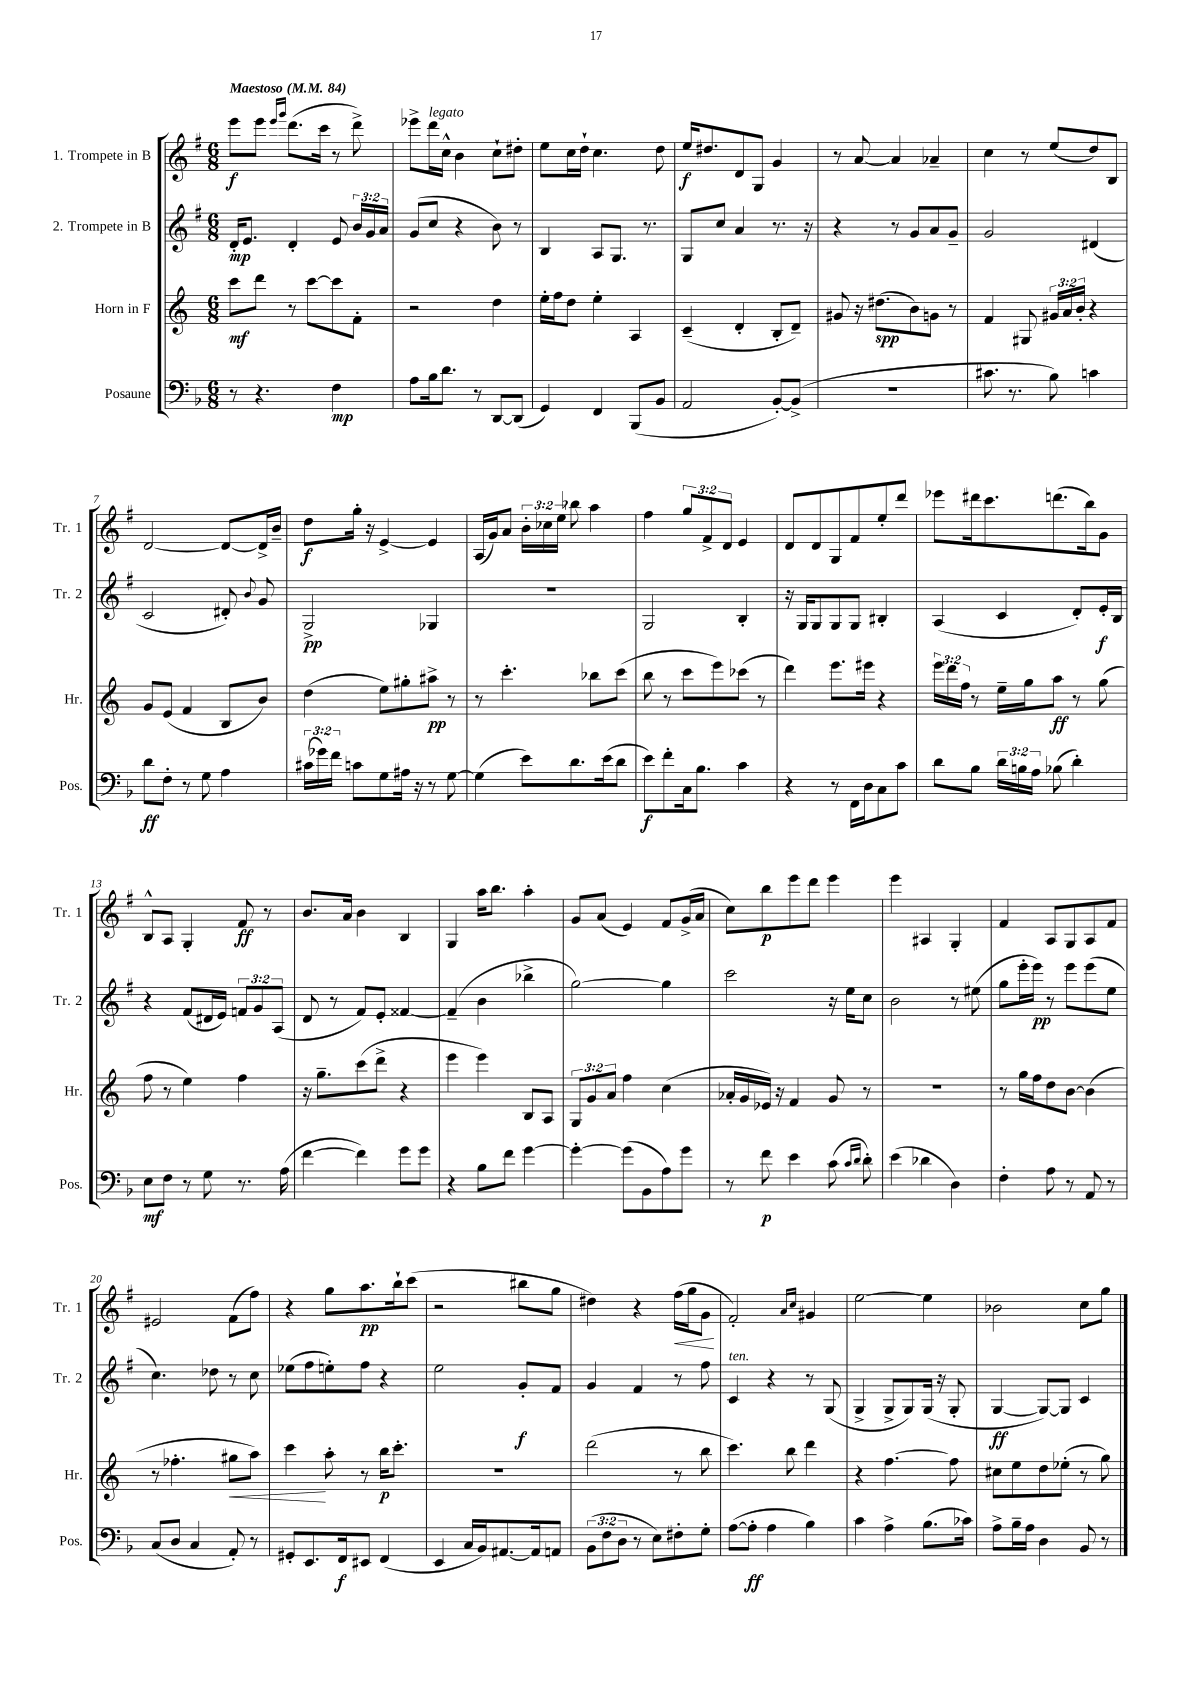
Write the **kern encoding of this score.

**kern	**dynam	**kern	**dynam	**kern	**dynam	**kern	**dynam
*part4	*part4	*part3	*part3	*part2	*part2	*part1	*part1
*staff4	*staff4	*staff3	*staff3	*staff2	*staff2	*staff1	*staff1
*I"Posaune	*	*I"Horn in F	*	*I"2. Trompete in B	*	*I"1. Trompete in B	*
*I'Pos.	*	*I'Hr.	*	*I'Tr. 2	*	*I'Tr. 1	*
*clefF4	*	*clefG2	*	*clefG2	*	*clefG2	*
*k[b-]	*	*k[]	*	*k[f#]	*	*k[f#]	*
*M6/8	*	*M6/8	*	*M6/8	*	*M6/8	*
*MM84	*	*MM84	*	*MM84	*	*MM84	*
=1	=1	=1	=1	=1	=1	=1	=1
!	!	!	!	!	!	!LO:TX:a:B:t=Maestoso	!
8r	.	8ccc\L	mf	16d'/KL	mp	8eee\L	f
.	.	.	.	8.e/J	.	.	.
4.r	.	8ddd\J	.	.	.	8eee\J	.
.	.	.	.	.	.	16qqeee/LL	.
.	.	.	.	.	.	16qqggg/JJ	.
.	.	8r	.	4d'/	.	(8.ddd\L	.
.	.	[8ccc\L	.	.	.	.	.
.	.	.	.	.	.	16ccc\Jk	.
4F\	mp	8ccc\]	.	8e/	.	8r	.
.	.	8f'\J	.	24b/LL	.	8ddd^\)	.
.	.	.	.	24g/	.	.	.
.	.	.	.	24a/JJ	.	.	.
=2	=2	=2	=2	=2	=2	=2	=2
8A\L	.	2r	.	(8g/L	.	8eee-X^\L	.
!	!	!	!	!	!	!LO:TX:a:i:t=legato	!
16B-\k	.	.	.	8cc/J	.	16ddd\L	.
8.d\J	.	.	.	.	.	16cc^^\JJ	.
.	.	.	.	4r	.	4b\	.
8r	.	.	.	.	.	.	.
[8DD/L	.	4dd\	.	8b\)	.	8cc`\L	.
(8DD/J]	.	.	.	8r	.	8dd#X'\J	.
=3	=3	=3	=3	=3	=3	=3	=3
4GG/)	.	16ee'\LL	.	4B/	.	8ee\L	.
.	.	16ff\J	.	.	.	.	.
.	.	8dd\J	.	.	.	16cc\L	.
.	.	.	.	.	.	16dd`\JJ	.
4FF/	.	4ee'\	.	8A/L	.	4.cc\	.
.	.	.	.	8.G/J	.	.	.
(8BBB-/L	.	4A/	.	.	.	.	.
.	.	.	.	8.r	.	.	.
8BB-/J	.	.	.	.	.	8dd\	.
=4	=4	=4	=4	=4	=4	=4	=4
2AA/	.	(4c~/	.	8G/L	.	16ee/KL	f
.	.	.	.	.	.	8.dd#X/	.
.	.	.	.	8cc/J	.	.	.
.	.	4d'/	.	4a/	.	8d/	.
.	.	.	.	.	.	8G/J	.
[8BB-'/L)	.	8B'/L	.	8.r	.	4g/	.
(8BB-^/J]	.	8d~/J)	.	.	.	.	.
.	.	.	.	16r	.	.	.
=5	=5	=5	=5	=5	=5	=5	=5
2.r	.	8g#X/	.	4r	.	8r	.
.	.	16r	.	.	.	[8a/	.
.	.	(8.dd#X\L	spp	.	.	.	.
.	.	.	.	8r	.	4a/]	.
.	.	8b\)	.	8g/L	.	.	.
.	.	8gn\J	.	8a/	.	4a-X~/	.
.	.	8r	.	8g~/J	.	.	.
=6	=6	=6	=6	=6	=6	=6	=6
8.c#X\	.	4f/	.	2g/	.	4cc\	.
8.r	.	.	.	.	.	.	.
.	.	8G#X/	.	.	.	8r	.
8B-\)	.	24g#X/LL	.	.	.	(8ee/L	.
.	.	24a/	.	.	.	.	.
.	.	24b'/JJ	.	.	.	.	.
4cn\	.	4r	.	(4d#X/	.	8dd/)	.
.	.	.	.	.	.	8B/J	.
!!LO:LB:g=z
=7	=7	=7	=7	=7	=7	=7	=7
8d\L	ff	8g/L	.	2c/	.	[2d/	.
8F'\J	.	(8e/J	.	.	.	.	.
8r	.	4f/	.	.	.	.	.
8G\	.	.	.	.	.	.	.
4A\	.	8B/L	.	8d#X'/)	.	8d/L_	.
.	.	.	.	8qqb/	.	.	.
.	.	8b/J)	.	8g/	.	16d^/L]	.
.	.	.	.	.	.	16b~/JJ	.
=8	=8	=8	=8	=8	=8	=8	=8
(24c#X\LL	.	(4dd\	.	2G^/	pp	8dd\L	f
24g-X\)	.	.	.	.	.	.	.
24f\JJ	.	.	.	.	.	.	.
8cn\L	.	.	.	.	.	16gg'\Jk	.
.	.	.	.	.	.	16r	.
8G\	.	8ee\L)	.	.	.	[4e^/	.
16A#X\Jk	.	8gg#X'\	.	.	.	.	.
16r	.	.	.	.	.	.	.
8r	.	8aa#X^\J	pp	4G-X/	.	4e/]	.
[8G\	.	8r	.	.	.	.	.
=9	=9	=9	=9	=9	=9	=9	=9
(4G\]	.	8r	.	2.r	.	(16A/LL	.
.	.	.	.	.	.	16g/J)	.
.	.	4.ccc'\	.	.	.	8a/J	.
8e\L)	.	.	.	.	.	24b'\LL	.
.	.	.	.	.	.	24cc-X\	.
.	.	.	.	.	.	24ee\JJ	.
8.d\	.	.	.	.	.	8bb-X\	.
.	.	8bb-X\L	.	.	.	4aa\	.
(16e\k	.	.	.	.	.	.	.
8d\J	.	(8ccc\J	.	.	.	.	.
=10	=10	=10	=10	=10	=10	=10	=10
8e\L)	f	8bb\	.	2G/	.	4ff#\	.
8f'\	.	8r	.	.	.	.	.
16C\k	.	8ccc\L	.	.	.	12gg/L	.
8.B-\J	.	.	.	.	.	.	.
.	.	.	.	.	.	12f#^/	.
.	.	8eee\)	.	.	.	.	.
.	.	.	.	.	.	12d/J	.
4c\	.	(8ccc-X\J	.	4B'/	.	4e/	.
.	.	8r	.	.	.	.	.
=11	=11	=11	=11	=11	=11	=11	=11
4r	.	4ddd\)	.	16r	.	8d/L	.
.	.	.	.	16G/KL	.	.	.
.	.	.	.	8G/	.	8d/	.
8r	.	8.eee\L	.	8G/	.	8G/	.
16FF\LL	.	.	.	8G/J	.	8f#/	.
16D\J	.	16eee#X\Jk	.	.	.	.	.
8C\	.	4r	.	4B#X'/	.	8ee'/	.
8c\J	.	.	.	.	.	8ddd/J	.
=12	=12	=12	=12	=12	=12	=12	=12
8d\L	.	24eee\LL	.	(4A/	.	8eee-X\L	.
.	.	24ddd\	.	.	.	.	.
.	.	24ff\JJ	.	.	.	.	.
8B-\J	.	8r	.	.	.	16ddd#X\k	.
.	.	.	.	.	.	8.ccc\	.
24d\LL	.	16ee~\LL	.	4c/	.	.	.
24Bn\	.	.	.	.	.	.	.
.	.	16gg\J	.	.	.	.	.
24A\JJ	.	.	.	.	.	.	.
(8B-X\	.	8aa\J	ff	.	.	(8.dddn\	.
4d'\)	.	8r	.	8d'/L)	.	.	.
.	.	.	.	.	.	16bb\k)	.
.	.	(8gg\	.	16e'/L	f	8g\J	.
.	.	.	.	16B/JJ	.	.	.
!!LO:LB:g=z
=13	=13	=13	=13	=13	=13	=13	=13
8E\L	mf	8ff\	.	4r	.	8B^^/L	.
8F\J	.	8r	.	.	.	8A/J	.
8r	.	4ee\)	.	(8f#/L	.	4G'/	.
8G\	.	.	.	16d#X/L	.	.	.
.	.	.	.	16e/JJ)	.	.	.
8.r	.	4ff\	.	12fn/L	.	8f#/	ff
.	.	.	.	12g/	.	.	.
.	.	.	.	.	.	8r	.
.	.	.	.	(12A/J	.	.	.
(16A\	.	.	.	.	.	.	.
=14	=14	=14	=14	=14	=14	=14	=14
[4f\	.	16r	.	8d/	.	8.b/L	.
.	.	8.gg~\L	.	.	.	.	.
.	.	.	.	8r	.	.	.
.	.	.	.	.	.	16a/Jk	.
4f\])	.	(8ccc\	.	8f#/L)	.	4b\	.
.	.	8ddd^\J	.	8e'/J	.	.	.
8g\L	.	4r	.	[4f##X/	.	4B/	.
8g\J	.	.	.	.	.	.	.
=15	=15	=15	=15	=15	=15	=15	=15
4r	.	4eee\	.	(4f##~/]	.	4G/	.
8B-\L	.	4eee\)	.	4b\	.	16aa\KL	.
.	.	.	.	.	.	8.bb\J	.
8f\J	.	.	.	.	.	.	.
[4g\	.	8B/L	.	4bb-X^\	.	4aa'\	.
.	.	8A/J	.	.	.	.	.
=16	=16	=16	=16	=16	=16	=16	=16
4g'\_	.	12G/L	.	[2gg\)	.	8g/L	.
.	.	12g/	.	.	.	.	.
.	.	.	.	.	.	(8a/J	.
.	.	12a/J	.	.	.	.	.
(8g\L]	.	4ff\	.	.	.	4e/)	.
8BB-\	.	.	.	.	.	.	.
8A\)	.	(4cc\	.	4gg\]	.	8f#/L	.
8g\J	.	.	.	.	.	(16g^/L	.
.	.	.	.	.	.	16a/JJ	.
=17	=17	=17	=17	=17	=17	=17	=17
8r	.	16a-X'/LL	.	2ccc\	.	8cc\L)	.
.	.	16g/	.	.	.	.	.
8f\	p	16e-X/JJ)	.	.	.	8bb\	p
.	.	16r	.	.	.	.	.
4e\	.	4f/	.	.	.	8eee\	.
.	.	.	.	.	.	8ddd\J	.
(8c\	.	8g/	.	16r	.	4eee\	.
.	.	.	.	16ee\KL	.	.	.
16qqc/LL	.	.	.	.	.	.	.
16qqd/JJ	.	.	.	.	.	.	.
8d'\)	.	8r	.	8cc\J	.	.	.
=18	=18	=18	=18	=18	=18	=18	=18
(4e\	.	2.r	.	2b\	.	4eee\	.
4d-X\	.	.	.	.	.	4A#X/	.
4D\)	.	.	.	8r	.	4G'/	.
.	.	.	.	(8ee#X\	.	.	.
=19	=19	=19	=19	=19	=19	=19	=19
4F'\	.	8r	.	8gg\L	.	4f#/	.
.	.	16gg\LL	.	16eee'\L	.	.	.
.	.	16ff\J	.	16eee\JJ)	pp	.	.
8A\	.	8dd\	.	8r	.	8A/L	.
8r	.	[8b\J	.	8eee\L	.	8G/	.
8AA/	.	(4b\]	.	(8eee\	.	8A/	.
8r	.	.	.	8ee\J	.	8f#/J	.
!!LO:LB:g=z
=20	=20	=20	=20	=20	=20	=20	=20
(8C/L	.	8r	.	4.cc\)	.	2e#X/	.
8D/J	.	4.ff-X'\	.	.	.	.	.
4C/	.	.	.	.	.	.	.
.	.	.	.	8dd-X\	.	.	.
!	!	!	!LO:HP:b	!	!	!	!
8AA'/)	.	8gg#X\L	<	8r	.	(8f#\L	.
8r	.	8aa\J)	.	8cc\	.	8ff#\J)	.
=21	=21	=21	=21	=21	=21	=21	=21
8GG#X'/L	.	4ccc\	.	(8ee-X\L	.	4r	.
8.EE/	.	.	.	8ff#\	.	.	.
.	.	8aa'\	[	8een'\)	.	8gg\L	.
16FF/k	f	.	.	.	.	.	.
8EE#X/J	.	8r	.	8ff#\J	.	8.aa\	pp
(4FF/	.	16bb\KL	p	4r	.	.	.
.	.	8.ccc'\J	.	.	.	16bb`\k	.
.	.	.	.	.	.	(8ccc\J	.
=22	=22	=22	=22	=22	=22	=22	=22
4EE/	.	2.r	.	2ee\	.	2r	.
16C/LL	.	.	.	.	.	.	.
16BB-/J)	.	.	.	.	.	.	.
[8.AA#X/	.	.	.	.	.	.	.
.	.	.	.	8g'/L	f	8bb#X\L	.
16AA#/k]	.	.	.	.	.	.	.
8AAn/J	.	.	.	8f#/J	.	8gg\J	.
=23	=23	=23	=23	=23	=23	=23	=23
(12BB-\L	.	(2ddd\	.	4g/	.	4dd#X\)	.
12F\	.	.	.	.	.	.	.
12D\J	.	.	.	.	.	.	.
8r	.	.	.	4f#/	.	4r	.
8E\L)	.	.	.	.	.	.	.
!	!	!	!	!	!	!	!LO:HP:b
8F#X'\	.	8r	.	8r	.	(16ff#\LL	<
.	.	.	.	.	.	16gg\J	.
8G'\J	.	8bb\	.	8ff#\	.	8g\J	.
.	.	.	.	.	.	.	[
=24	=24	=24	=24	=24	=24	=24	=24
!	!	!	!	!LO:TX:a:i:t=ten.	!	!	!
([8A\L	.	4.ccc\)	.	4c/	.	2f#'/)	.
8A'\J]	ff	.	.	.	.	.	.
4A\	.	.	.	4r	.	.	.
.	.	8bb\	.	.	.	.	.
.	.	.	.	.	.	16qqa/LL	.
.	.	.	.	.	.	16qqcc/JJ	.
4B-\)	.	4ddd\	.	8r	.	4g#X/	.
.	.	.	.	(8G/	.	.	.
=25	=25	=25	=25	=25	=25	=25	=25
4c\	.	4r	.	4G^/	.	[2ee\	.
4A^\	.	[4.ff\	.	8G^/L	.	.	.
.	.	.	.	8G/)	.	.	.
(8.B-\L	.	.	.	(16G/Jk	.	4ee\]	.
.	.	.	.	16r	.	.	.
.	.	8ff\]	.	8G'/	.	.	.
16c-X\Jk)	.	.	.	.	.	.	.
=26	=26	=26	=26	=26	=26	=26	=26
8A^\L	.	8cc#X\L	.	[4G/	ff	2b-X\	.
16B-~\L	.	8ee\	.	.	.	.	.
16A\JJ	.	.	.	.	.	.	.
4D\	.	8dd\	.	8G/L_)	.	.	.
.	.	(8ee-X'\J	.	8G/J]	.	.	.
8BB-/	.	8r	.	4c/	.	8cc\L	.
8r	.	8gg\)	.	.	.	8gg\J	.
==	==	==	==	==	==	==	==
*-	*-	*-	*-	*-	*-	*-	*-
